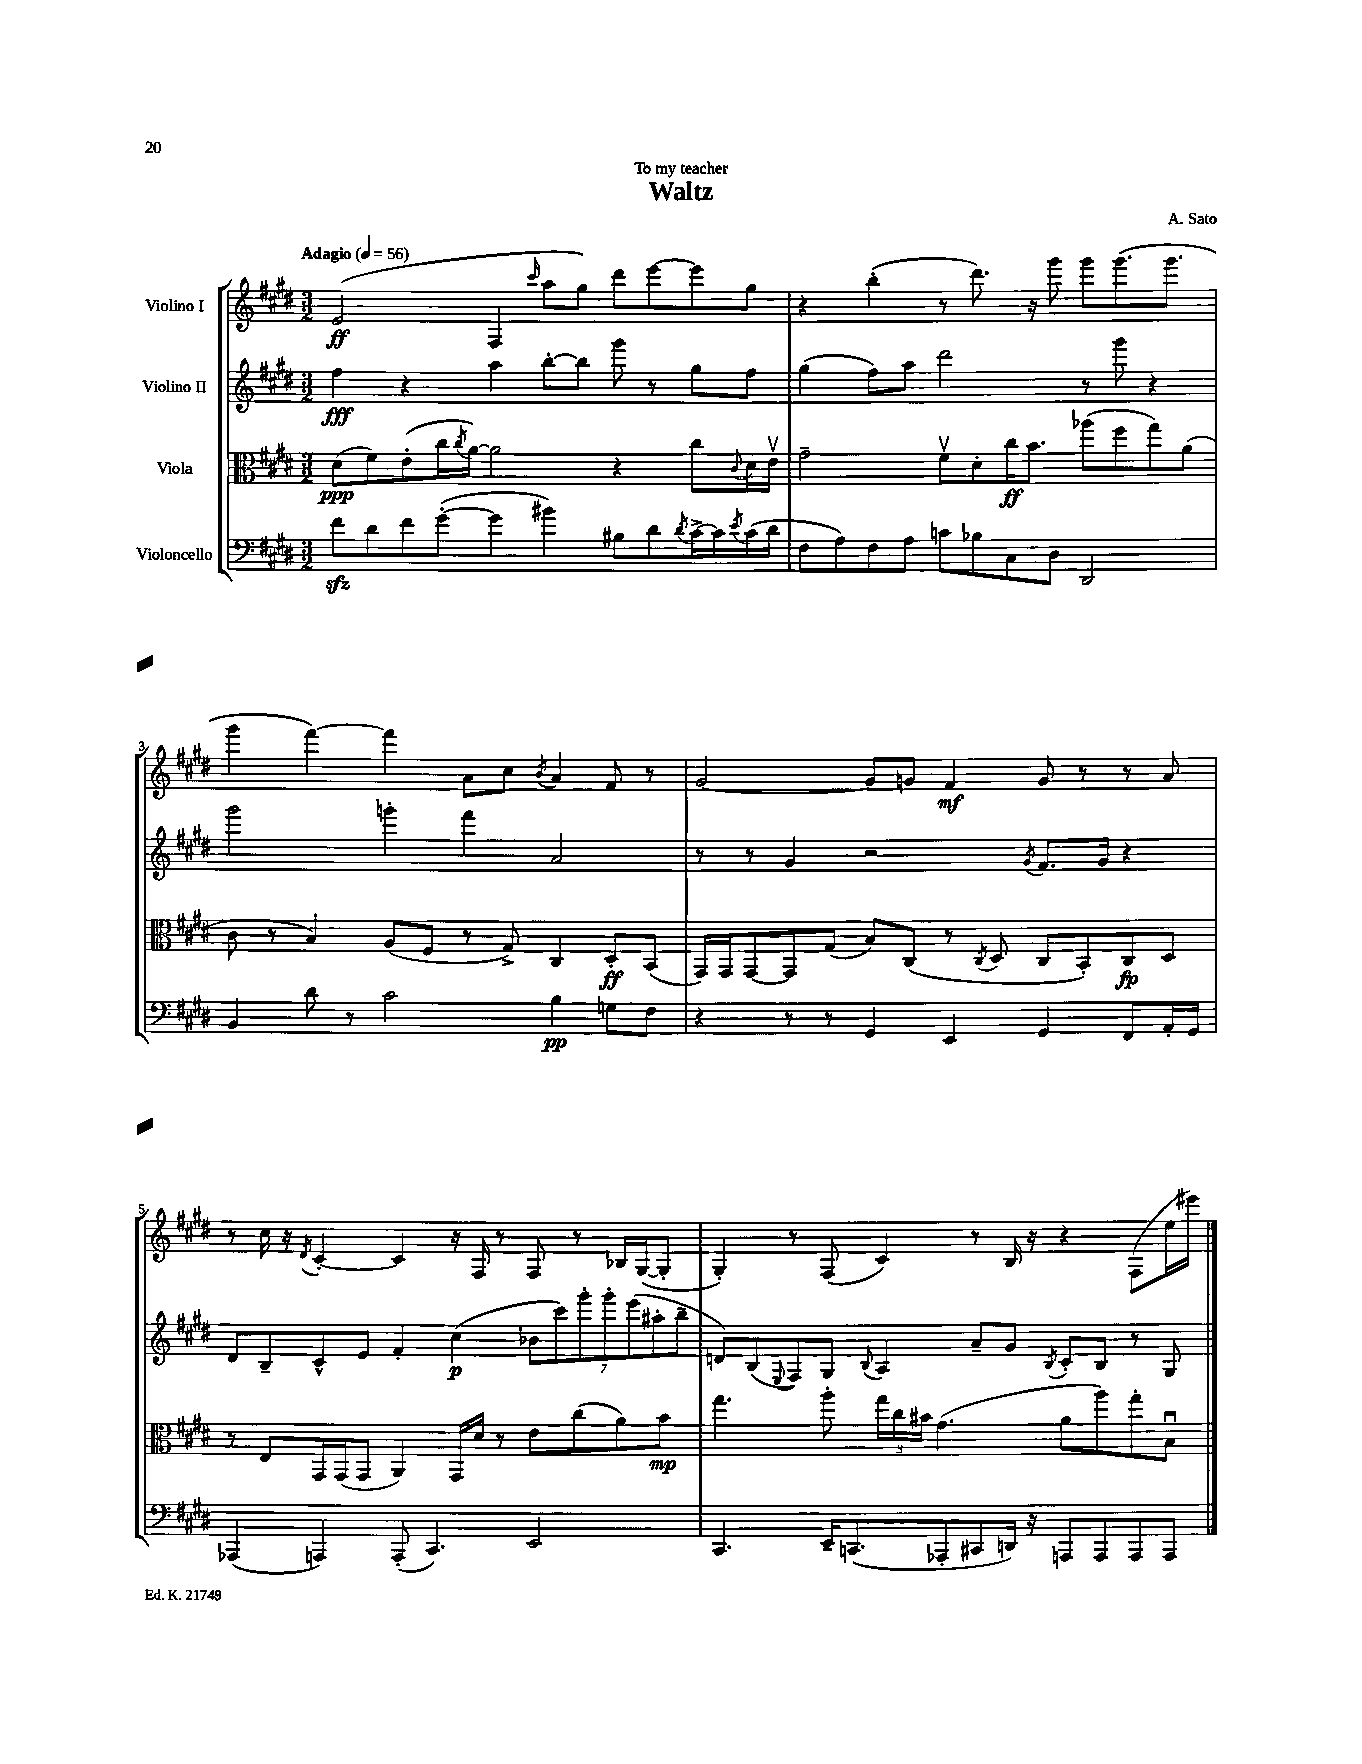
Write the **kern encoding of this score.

**kern	**kern	**kern	**kern
*staff4	*staff3	*staff2	*staff1
*clefF4	*clefC3	*clefG2	*clefG2
*k[f#c#g#d#]	*k[f#c#g#d#]	*k[f#c#g#d#]	*k[f#c#g#d#]
*M3/2	*M3/2	*M3/2	*M3/2
*MM56	*MM56	*MM56	*MM56
8f#	(8d#	4ff#	(2e
8d#	8f#)	.	.
8f#	(8e'	4r	.
([8g#'	16cc#	.	.
.	8qcc#	.	.
.	[16a)	.	.
4g#]	2a]	4aa	4F#
.	.	.	16qqccc#
4b#)	.	[8bb'	8aa
.	.	8bb]	8gg#)
8B#	4r	8ggg#	8ddd#
8d#	.	8r	[8eee
8qd#	.	.	.
[16c#^	8cc#	8gg#	8eee]
16c#]	.	.	.
8qe	8qqc#	.	.
(16c#	16d#	8ff#	8gg#
16d#	16ev	.	.
=	=	=	=
8F#	2g#~	(4gg#	4r
8A)	.	.	.
8F#	.	8ff#)	(4bb'
8A	.	8aa	.
8c	8f#v	2ddd#	8r
8B-	8d#'	.	8.ddd#)
8C#	16cc#	.	.
.	8.b	.	16r
8D#	.	.	8ggg#
2DD#	(8aa-	8r	8ggg#
.	8ff#	8ggg#	(8.ggg#
.	8gg#)	4r	.
.	.	.	8.ggg#
.	(8a	.	.
=	=	=	=
4BB	8c#	2ggg#	4ggg#
.	8r	.	.
8d#	4B)	.	[4fff#)
8r	.	.	.
2c#	(8A	4ggg'	4fff#]
.	8F#	.	.
.	8r	4fff#	8a
.	8G#^)	.	8cc#
.	.	.	8qb
4B	4C#	2a	4a
8G	8D#'	.	8f#
8F#	(8BB	.	8r
=	=	=	=
4r	16GG#)	8r	[2g#
.	16GG#	.	.
.	[8GG#	8r	.
8r	8GG#]	4g#	.
8r	(8G#	.	.
4GG#	8B)	2r	8g#]
.	(8C#	.	8g
4EE	8r	.	4f#
.	8qC#	.	.
.	8D#	.	.
.	.	8qg#	.
4GG#	8C#	8.f#	8g
.	8BB')	.	8r
.	.	16g#	.
8FF#	8C#	4r	8r
16AA'	8D#	.	8a
16GG#	.	.	.
=	=	=	=
(4AAA-	8r	8d#	8r
.	8E	8B~	16cc#
.	.	.	16r
.	.	.	8qd#
4AAA)	16GG#	8c#^^	[4c#'
.	(16GG#	.	.
.	8GG#	8e	.
(8AAA'	4AA)	4f#'	4c#]
4.CC#)	.	.	.
.	16GG#	(4cc#	16r
.	16d#	.	16F#
.	8r	.	8r
2EE	8e	14b-	8F#
.	.	14ccc#)	.
.	(8cc#	.	8r
.	.	14ggg#'	.
.	.	14ggg#'	.
.	8a)	.	16B-
.	.	(14eee	.
.	.	.	([16G#
.	.	14aa#'	.
.	8b	.	8G#']
.	.	14bb~	.
=	=	=	=
4.CC#	4.gg#	8d)	4G#')
.	.	(8B	.
.	.	8qqE	.
.	.	8F#)	8r
16EE~	8aa'	8G#	(8F#
(8.CC	.	.	.
.	.	8qqB	.
.	24gg#	4A	4c#)
.	24cc#	.	.
.	24b#	.	.
8AAA-'	(4.g#	.	.
8CC#	.	8a~	8r
16DD)	.	8g#	16B
16r	.	.	16r
.	.	8qB	.
8AAA	8a	8c#'	4r
8AAA	8aa)	8B	.
8AAA	8gg#'	8r	(8F#
8AAA	8Bu	8G#	16ee
.	.	.	16eee#)
==	==	==	==
*-	*-	*-	*-
